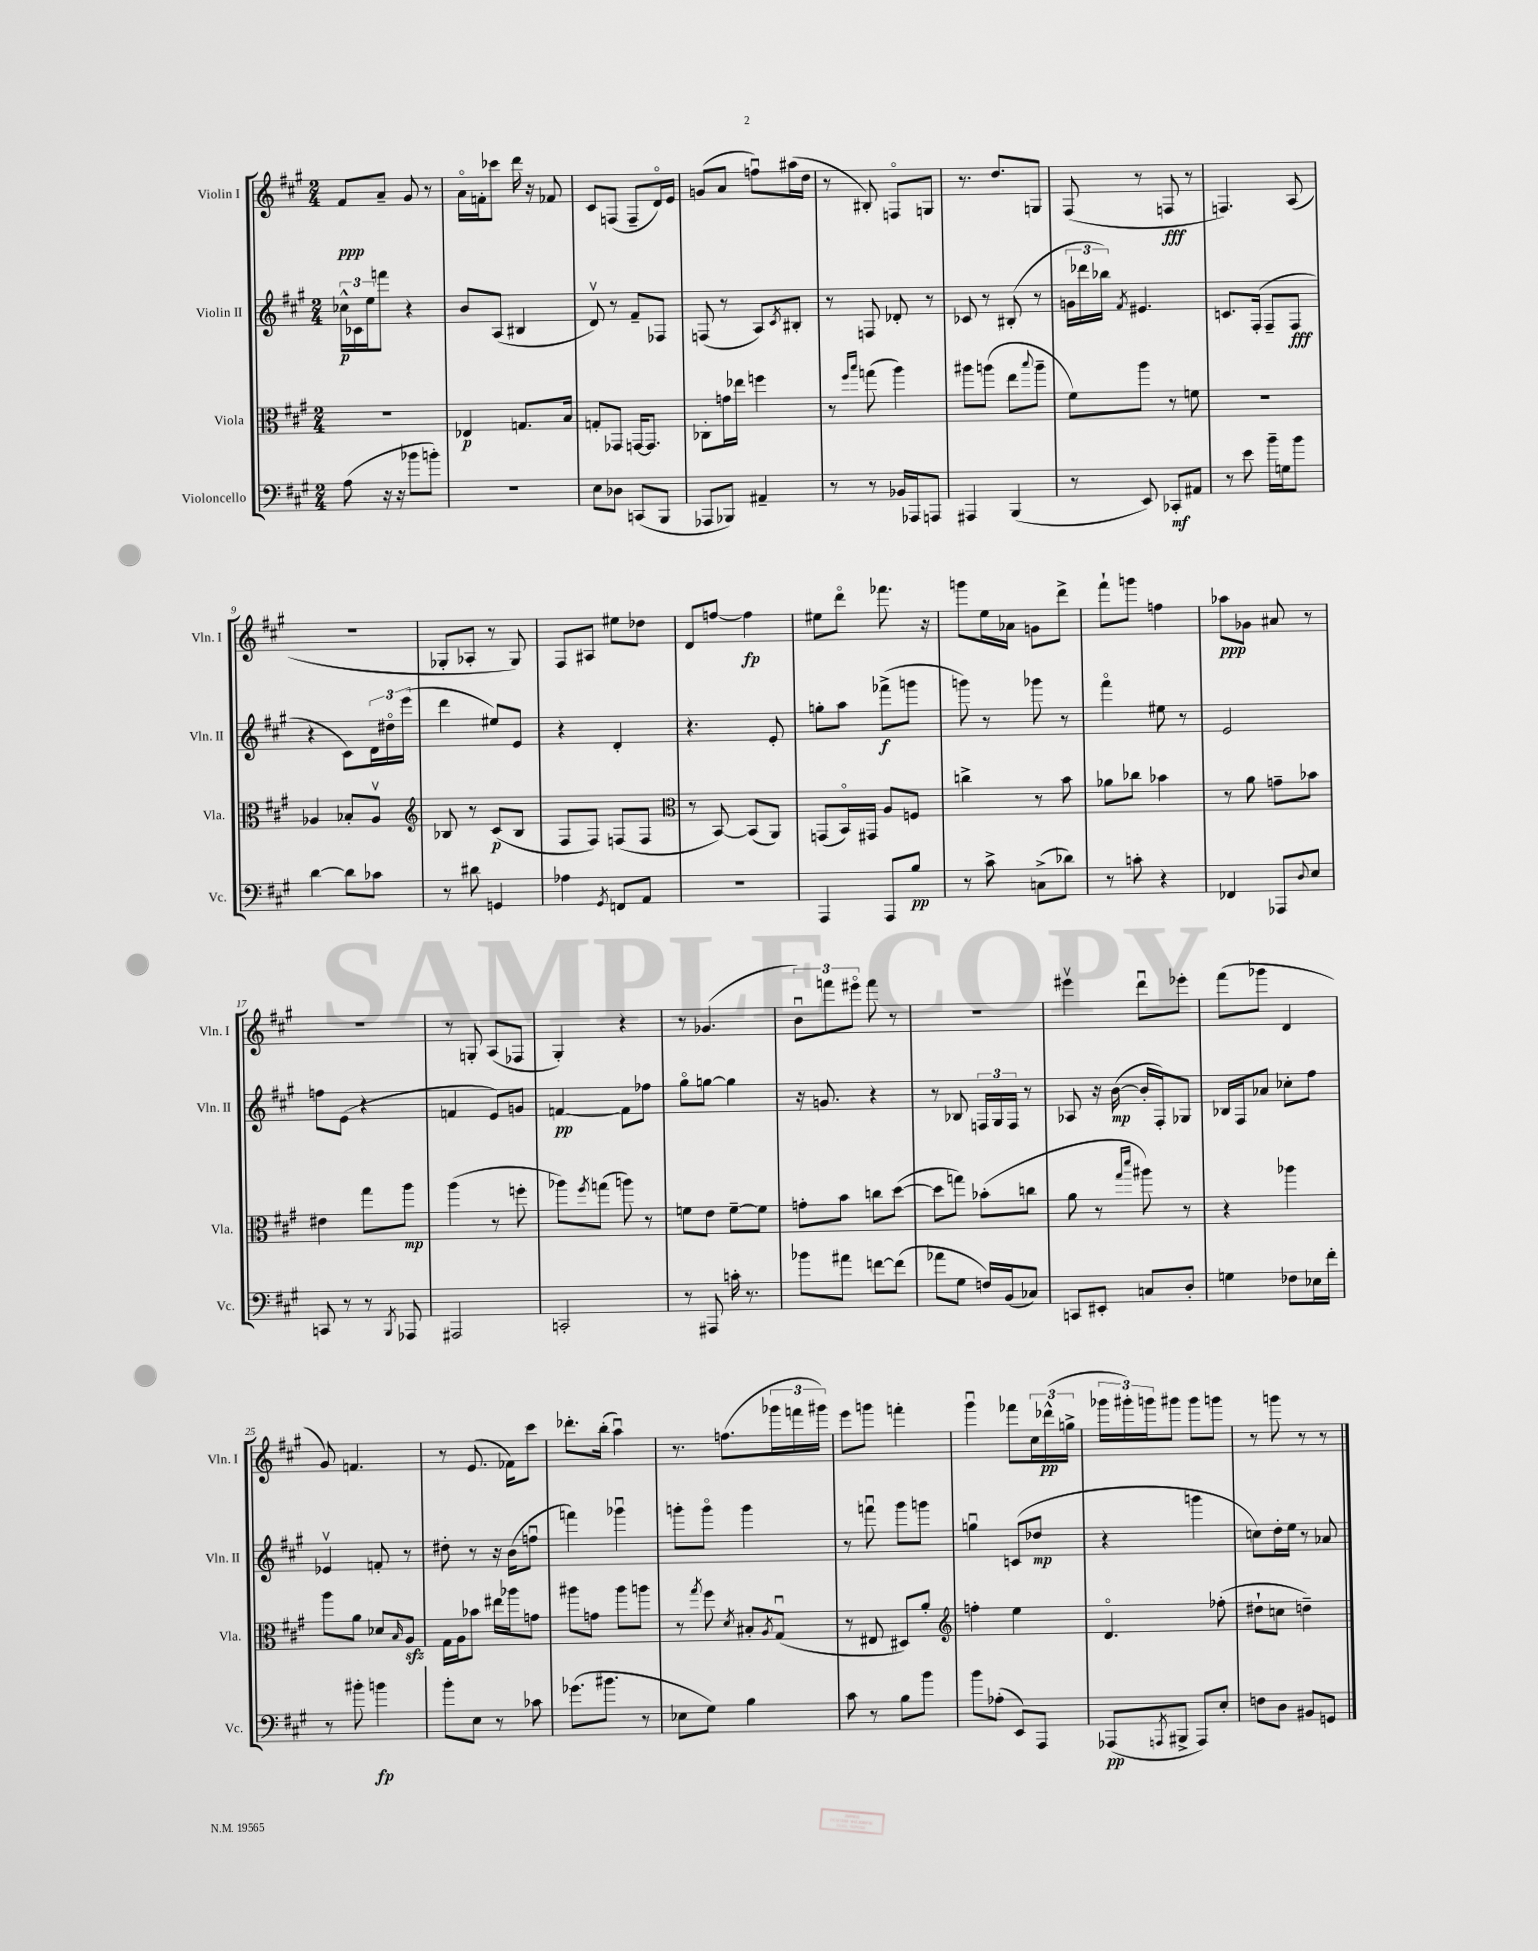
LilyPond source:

<<
\new StaffGroup <<
\new Staff = "s0" \with { instrumentName = "Violin I" shortInstrumentName = "Vln. I" } {
    \clef treble \key a \major \numericTimeSignature \time 2/4
    fis'8\ppp a'8-- gis'8 r8 |
    a'16\flageolet f'16-. ces'''8 d'''16 r16 fes'8 |
    cis'8 f8( f8-- d'16\flageolet) e'16 |
    g'8( a'8 f''8\downbow) ais''16( d''16 |
    r8 bis8-.) f8\flageolet g8 |
    r8. d''8. g8 |
    fis8( r8 f8\fff r8 |
    f4.) a8( |
    R2 |
    ges8-. aes8-. r8 ges8) |
    fis8 ais8 eis''8 des''8 |
    d'8 f''8~ f''4\fp |
    eis''8 d'''8\flageolet fes'''8. r16 |
    g'''8 e''16 aes'16 g'8 d'''8-> |
    fis'''8-! g'''8 f''4 |
    aes''8\ppp ges'8 ais'8 r8 |
    r2 |
    r8 g8-. a8( fes8 |
    gis4-.) r4 |
    r8 ges'4.( |
    \tuplet 3/2 { b'8\downbow) f'''8 eis'''8\flageolet } f'''8 r8 |
    r2 |
    eis'''4\upbow d'''8\downbow ees'''8-. |
    fis'''8( ges'''8 d'4 |
    gis'8) f'4. |
    r8 e'8.( fes'16) cis'''8 |
    des'''8.-. b''16-.( a''4\downbow) |
    r8. f''8.( \tuplet 3/2 { ges'''16 f'''16 gis'''16) } |
    e'''8 g'''8 f'''4-. |
    gis'''4\downbow fes'''8 \tuplet 3/2 { cis''16 des'''16-^\pp( g''16-> } |
    \tuplet 3/2 { ges'''16 gis'''16-.) g'''16 } gis'''8 gis'''8 g'''8 |
    r8 g'''8 r8 r8 \bar "|." |
}
\new Staff = "s1" \with { instrumentName = "Violin II" shortInstrumentName = "Vln. II" } {
    \clef treble \key a \major \numericTimeSignature \time 2/4
    \tuplet 3/2 { ces''16-^\p ces'16 e''16 } f'''8 r4 |
    b'8 a8( bis4 |
    d'8\upbow) r8 fis'8-- fes8 |
    f8( r8 a8) \acciaccatura { cis'8 } bis8-. |
    r8 f8 des'8-. r8 |
    ces'8 r8 bis8-.( r8 |
    \tuplet 3/2 { g'16 des'''16 bes''16) } \acciaccatura { fis'8 } eis'4. |
    c'8. fis16-.( fis8-- fis8\fff |
    r4 cis'8) \tuplet 3/2 { d'16 dis''16\flageolet e'''16( } |
    d'''4 eis''8) e'8 |
    r4 d'4-. |
    r4. e'8-. |
    g''8-. a''8 fes'''8->\f( g'''8 |
    g'''8) r8 ges'''8 r8 |
    fis'''4\flageolet eis''8 r8 |
    e'2 |
    f''8 e'8( r4 |
    f'4 e'8) g'8 |
    f'4~\pp f'8 fes''8 |
    gis''8\flageolet g''8~ g''4 |
    r16 g'8. r4 |
    r8 bes8 \tuplet 3/2 { f16 gis16 f16 } r8 |
    aes8 r16 b'16~\mp( b'16-. fis16-.) ges8 |
    bes16 fis16 aes'8 ces''8-. fis''8 |
    ees'4\upbow f'8-. r8 |
    dis''8-. r8 r16 b'16( f''8\downbow |
    f'''4) ges'''4\downbow |
    g'''8-. g'''8\flageolet g'''4 |
    r8 f'''8\downbow gis'''8 g'''8 |
    g''4\downbow c'8( des''8\mp |
    r4 g'''4 |
    c''8) d''16-. e''16 r8 aes'8 \bar "|." |
}
\new Staff = "s2" \with { instrumentName = "Viola" shortInstrumentName = "Vla." } {
    \clef alto \key a \major \numericTimeSignature \time 2/4
    R2 |
    ees4\p g8. b16 |
    g8-. ges,8 g,16~ g,8. |
    ces8-. g'16 ees''16 f''4 |
    r8 \grace { fis''16 b''16 } g''8( a''4) |
    ais''8 a''8( e''8 \appoggiatura { b''8 } a''8-- |
    fis'8) a''8 r8 f'8 |
    R2 |
    aes4 bes8-. aes8\upbow |
    \clef treble bes8 r8 cis'8\p( bes8 |
    fis8 fis8) f8( f8 |
    \clef alto r8 b,8~) b,8( a,8) |
    g,8( b,16\flageolet) gis,16 a8 f8 |
    c''4-> r8 b'8 |
    aes'8 ces''8 bes'4 |
    r8 a'8 g'8-- bes'8 |
    eis'4 gis''8 a''8\mp |
    a''4( r8 f''8-. |
    aes''8) \acciaccatura { fis''8 } g''8( a''8) r8 |
    f'8 e'8 f'8~-- f'8 |
    g'8-. b'8 c''8 d''8~( |
    d''8 g''8) bes'8-.( c''8 |
    a'8 r8 \grace { gis''16 d'''16 } ais''8) r8 |
    r4 aes''4 |
    a''8 a'8 des'8 \grace { b16 } a8\sfz |
    gis16 a16 bes'8 eis''16 aes''16 g'8 |
    ais''8 g'8 ais''8 a''8 |
    r8 \acciaccatura { gis''8 } fis''8 \acciaccatura { d'8 } bis8-. \acciaccatura { a8 } gis8\downbow( |
    r8 eis8 dis8) a'8-. |
    \clef treble f''4-. e''4 |
    d'4.\flageolet fes''8-.( |
    dis''8-! c''8 d''4--) \bar "|." |
}
\new Staff = "s3" \with { instrumentName = "Violoncello" shortInstrumentName = "Vc." } {
    \clef bass \key a \major \numericTimeSignature \time 2/4
    a8( r16 r16 bes'8 b'8-.) |
    r2 |
    e8 des8 c,8( b,,8 |
    aes,,8 bes,,8) ais,4-- |
    r8 r8 bes,16 aes,,16 a,,8 |
    ais,,4 b,,4( |
    r8 e,8) ces,8-.\mf ais,8 |
    r8 e'8 b'16-- g16 b'8 |
    d'4~ d'8 ces'8 |
    r8 dis'8 g,4 |
    aes4 \acciaccatura { gis,8 } f,8 a,8 |
    r2 |
    a,,4 a,,8 b8\pp |
    r8 cis'8-> c8->( des'8) |
    r8 c'8-. r4 |
    fes,4 aes,,8 \appoggiatura { d8 } e8 |
    c,8 r8 r8 \acciaccatura { b,,8 } aes,,8 |
    ais,,2 |
    c,2-. |
    r8 ais,,8 c'16-. r8. |
    bes'8 ais'8 f'8~ f'8( |
    aes'8 gis8 f16) b,16( ces8) |
    c,8 eis,8-. c8 d8-. |
    g4 fes8 ees16 fis'16-. |
    r8 bis'8-. b'4\fp |
    b'8-. e8 r8 ces'8 |
    ges'8.( bis'8. r8 |
    ees8 gis8) b4 |
    cis'8 r8 b8 b'8 |
    b'8 aes8-.( e,8) a,,8 |
    aes,,8\pp( \acciaccatura { a,,8 } bis,,8-> a,,8) e8-. |
    f8 d8 bis,8 g,8 \bar "|." |
}
>>
>>
